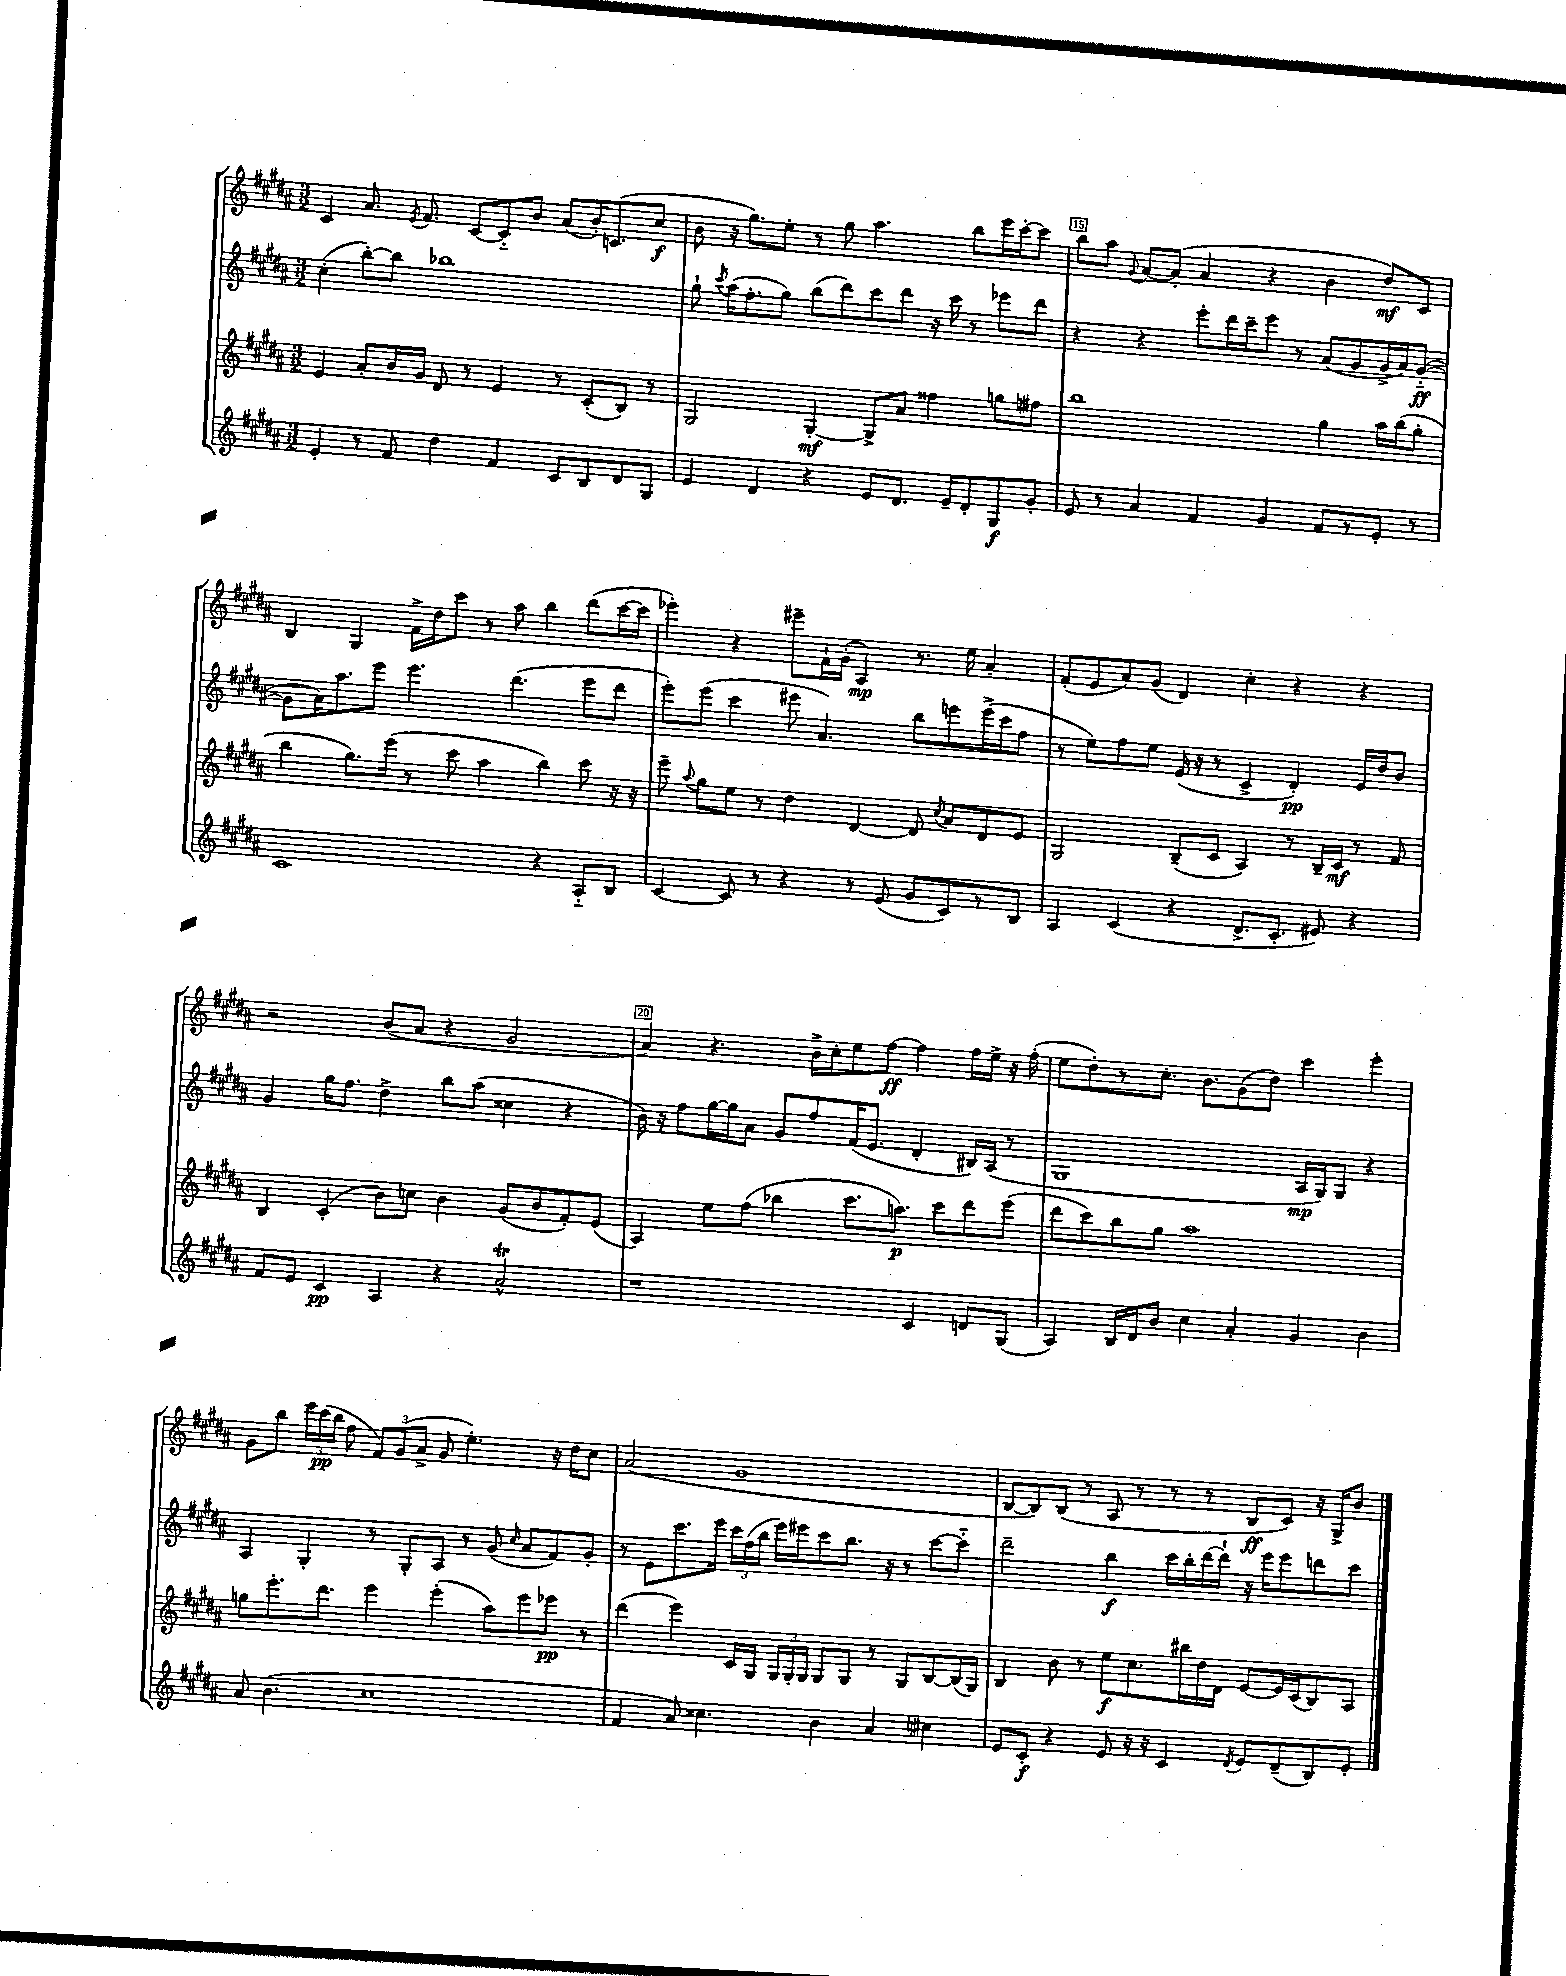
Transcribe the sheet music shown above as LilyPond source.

<<
\new StaffGroup <<
\new Staff = "s0" {
    \clef treble \key b \major \numericTimeSignature \time 3/2
    \autoBeamOff cis'4 ais'8. \acciaccatura { e'8 } fis'8. cis'8[~ cis'8-_ b'8] ais'8[( b'16-.) c'8.( cis''8]\f |
    b'8 r16 gis''8.[) e''8]-. r8 gis''8 ais''4. b''8[ e'''16 cis'''16~-. cis'''8] |
    b''8[ ais''8] \appoggiatura { gis'8 } ais'8[~ ais'8]-.( ais'4 r4 b'4 dis''8[\mf) cis'8] |
    b4 gis4 fis'16[-> dis''16 cis'''8] r8 ais''8 b''4 dis'''8[( cis'''16~ cis'''16] |
    ees'''4-.) r4 eis'''8[-- fis'16-! gis'16]-.( ais4\mp) r8. e''16 ais'4-. |
    fis'8[-.( e'8 ais'8) gis'8]( dis'4) cis''4-. r4 r4 |
    r2 b'8[( ais'8] r4 gis'2 |
    ais'4) r4. b'16[-> cis''16-. e''8 fis''8]~\ff fis''4 fis''16[ e''16]-> r16 fis''16-.( |
    e''8[ dis''8-.) r8 cis''8.]-. b'8.[ gis'8( dis''8]) cis'''4 e'''4-. |
    gis'8[ b''8] \tuplet 3/2 { e'''16[ cis'''16\pp( b''16] } fis''8 \tuplet 3/2 { fis'8[) gis'8( ais'8]-> } gis'8 e''4.-.) r16 dis''16[ cis''8] |
    ais'2( gis'1 |
    b8[~ b8) b8]( r8 ais8 r8 r8 r8 b8[\ff cis'8]) r16 gis16[-> b'8] \bar "|." |
}
\new Staff = "s1" {
    \clef treble \key b \major \numericTimeSignature \time 3/2
    \autoBeamOff cis''4-.( b''8[~-.) b''8] bes''1 |
    gis''8-! \acciaccatura { cis'''8 } ais''16[( fis''8.-. gis''8]) b''8[( dis'''8) cis'''8 dis'''8] r16 cis'''16 r8 ees'''8[ dis'''8] |
    r4 r4 e'''8[-. dis'''16 cis'''16-- e'''8] r8 ais'8[( gis'8 gis'16-> ais'16) gis'8]~-_\ff( |
    gis'8[ ais'16) ais''8. e'''8] e'''4. dis'''4.( e'''8[ dis'''8] |
    e'''8[-.) e'''8]( cis'''4 eis'''8 ais'4.) b''8[ e'''8 e'''16->( cis'''16 fis''8] |
    r8 e''8[) fis''8 e''8] e'16( r16 r8 cis'4-> dis'4-.\pp) e'16[ dis''16 b'8] |
    gis'4 gis''16[ fis''8.] dis''4-> b''8[ ais''8]( cisis''4 r4 |
    b'16) r16 fis''8[ gis''16~ gis''16 ais'8] gis'8[ fis''8 fis'16( e'8.] dis'4-. bis16[) ais16]( r8 |
    gis1 ais16[\mp gis16) gis8] r4 |
    ais4 gis4-. r8 gis8[-. ais8] r8 gis'8( \grace { cis''16 } ais'8[ fis'8) gis'8]-. |
    r8 e'8[ cis'''8. e'''16] \tuplet 3/2 { cis'''16[ fis''16( b''16] } e'''16[) eis'''16 cis'''8 b''8.] r16 r8 cis'''8[~ cis'''8]-_ |
    dis'''2-- b''4\f cis'''16[ b''16-. dis'''16~ dis'''16]-! r16 e'''16[ e'''8 d'''8 cis'''8] \bar "|." |
}
\new Staff = "s2" {
    \clef treble \key b \major \numericTimeSignature \time 3/2
    \autoBeamOff e'4 ais'8[-. b'16 gis'16] dis'8 r8 e'4 r8 cis'8[-.( b8]) r8 |
    gis2 gis4~-.\mf gis8[-> ais'8] fisis''4 g''8[ fis''8] |
    b''1 gis''4 ais''16[ b''16( gis''8]-. |
    b''4 gis''8.[) e'''16]( r8 cis'''8 ais''4 b''4) cis'''8 r16 r16 |
    e'''8-- \appoggiatura { ais''8 } gis''8[ e''8] r8 dis''4 dis'4~ dis'8 \acciaccatura { cis''8 } ais'8[ dis'8 e'8] |
    gis2 b8[--( cis'8] ais4) r8 b16[-- cis'16]\mf r8 fis'8 |
    b4 cis'4-.( b'8[) c''8] b'4 gis'8[( b'8 fis'8-.) e'8]( |
    ais4) e''8[ fis''8]( bes''4 cis'''8.[ a''8.]\p) cis'''8[ dis'''8 e'''8]( |
    dis'''8[ cis'''8) b''8 gis''8] ais''1 |
    g''8[ e'''8.-. dis'''8.] e'''4 e'''4-.( ais''8[) e'''8 ees'''8]\pp r8 |
    dis'''4( e'''4) cis'16[ gis16] \tuplet 3/2 { gis16[ gis16-. gis16] } gis8[ gis8] r8 gis8[ b8~ b16( gis16]) |
    b4 b'8 r8 e''8[\f cis''8. bis''16 dis''16 dis'16] e'8[~ e'16 cis'16( b8) ais8] \bar "|." |
}
\new Staff = "s3" {
    \clef treble \key b \major \numericTimeSignature \time 3/2
    \autoBeamOff e'4-. r8 fis'8 dis''4 fis'4 cis'8[ b8 dis'8 gis8] |
    e'4 dis'4 r4 e'8[ dis'8.] e'16[-- dis'8-. gis8\f gis'8]-. |
    e'8 r8 ais'4 fis'4 gis'4 fis'8[ r8 e'8]-. r8 |
    cis'1 r4 ais8[-_ b8] |
    cis'4~ cis'8 r8 r4 r8 e'8( gis'8[ cis'8) r8 b8] |
    ais4 cis'4( r4 dis'8.[-> cis'8.]-. eis'8) r4 |
    fis'8[ e'8] cis'4\pp ais4 r4 ais'2-^\trill |
    r1 cis'4 d'8[ gis8]( |
    ais4) b16[ dis'16 b'8] cis''4 ais'4-. gis'4 b'4 |
    ais'8 b'4.( cis''1 |
    fis'4 ais'8) cisis''4. b'4 ais'4 cis''4 |
    e'8[ cis'8]-.\f r4 e'8 r16 r16 cis'4 \acciaccatura { dis'8 } e'8[ dis'8--( b8) e'8]-. \bar "|." |
}
>>
>>
\layout { \context { \Score currentBarNumber = #13 \override BarNumber.break-visibility = ##(#f #t #t) barNumberVisibility = #(every-nth-bar-number-visible 5) \override BarNumber.stencil = #(make-stencil-boxer 0.1 0.3 ly:text-interface::print) } }
